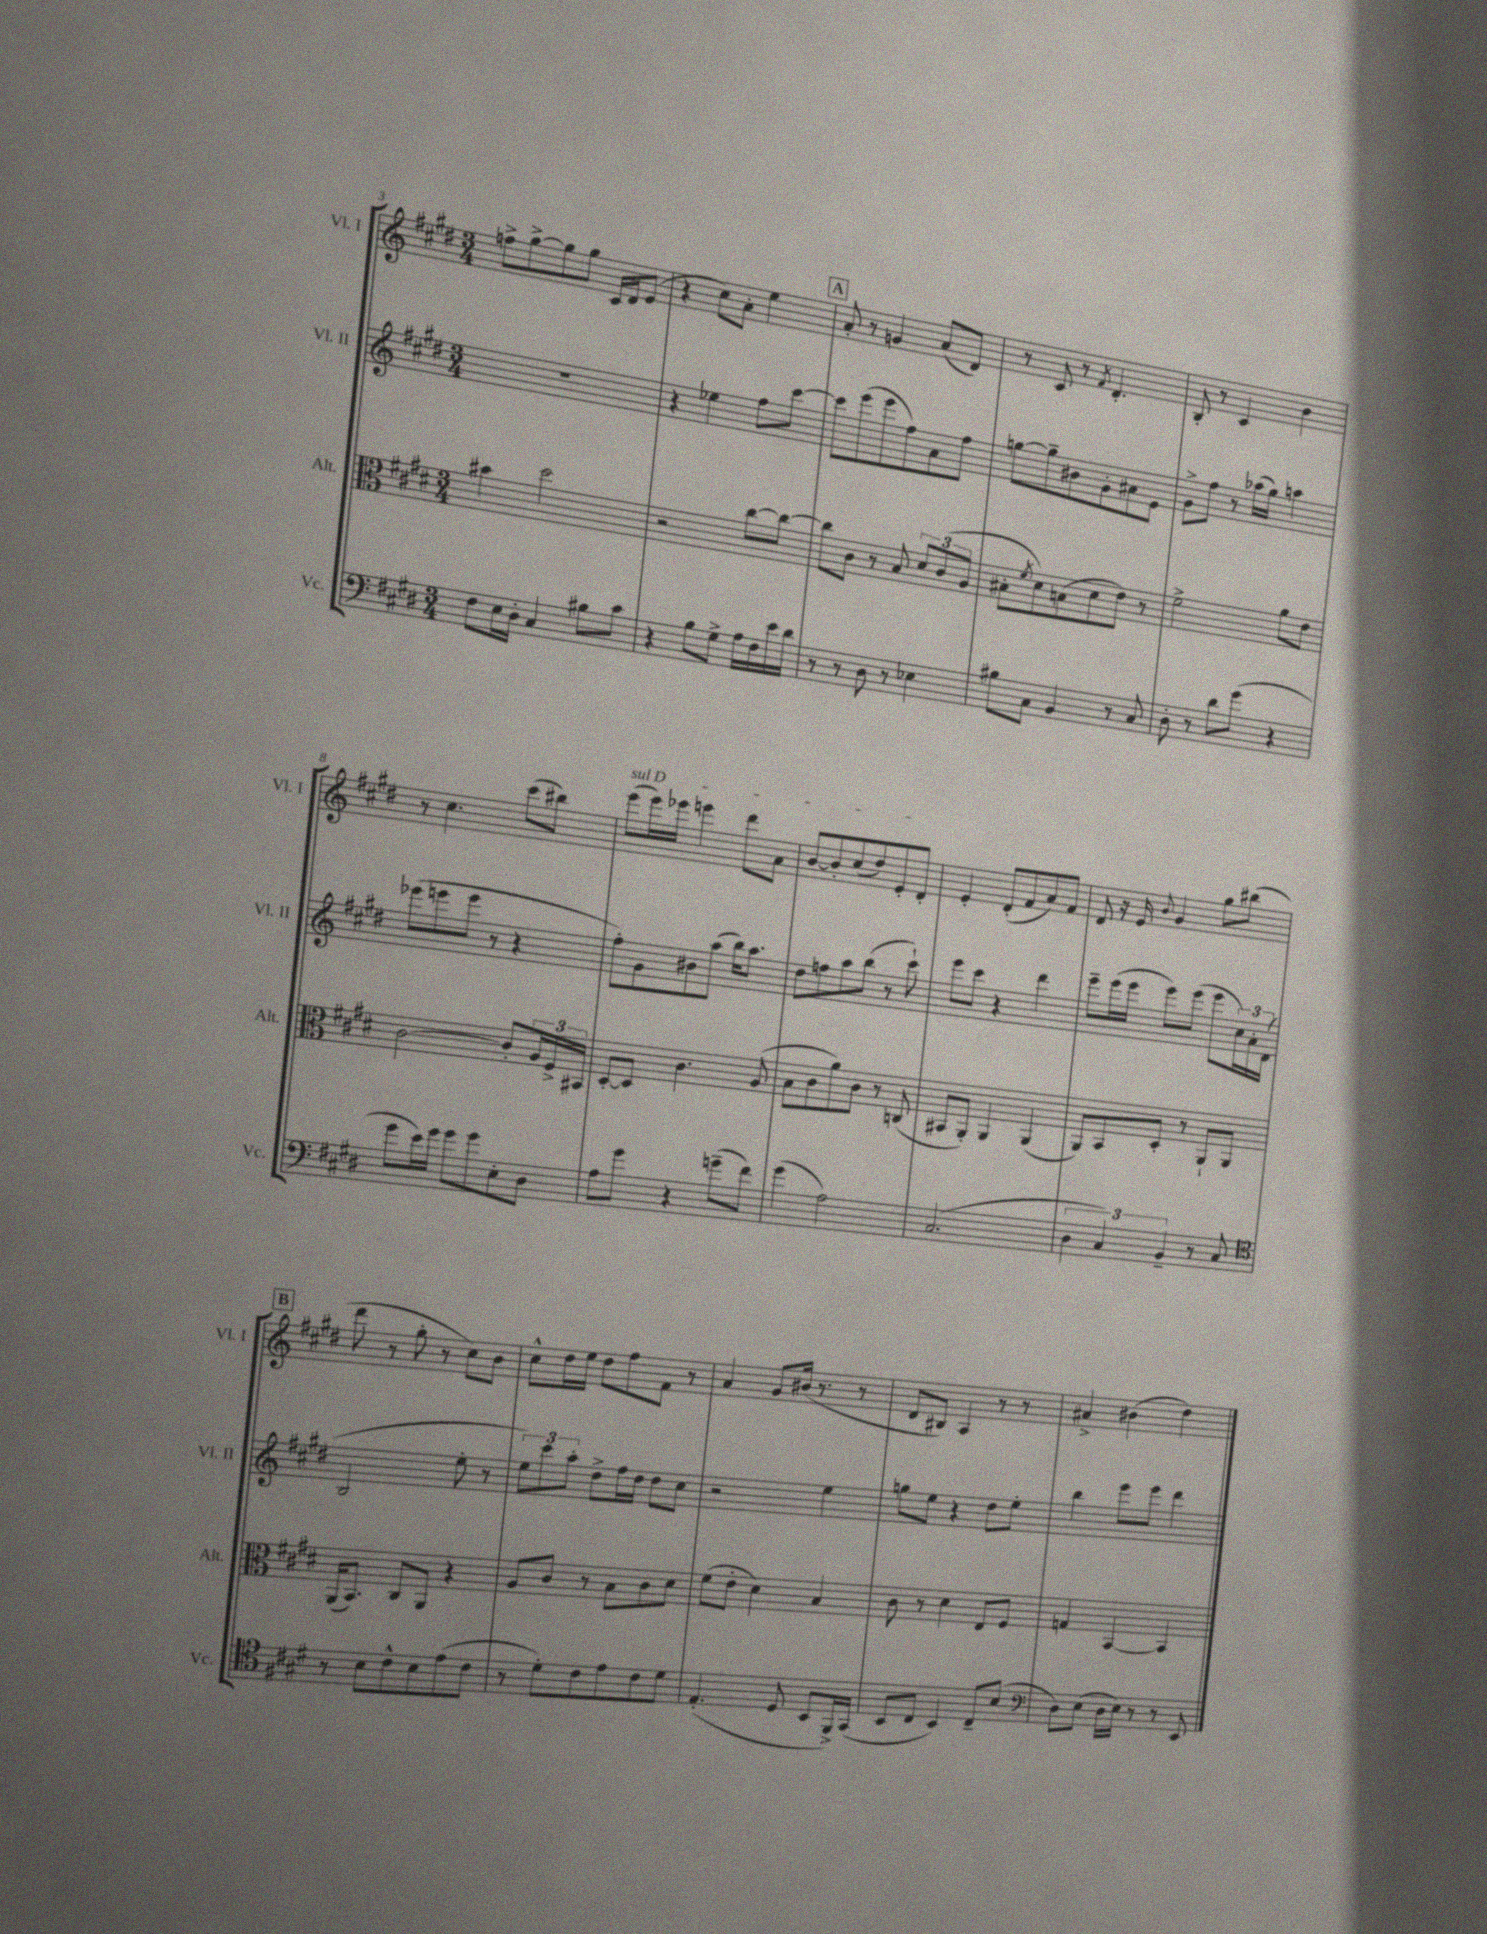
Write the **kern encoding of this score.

**kern	**kern	**kern	**kern
*staff4	*staff3	*staff2	*staff1
*clefF4	*clefC3	*clefG2	*clefG2
*k[f#c#g#d#]	*k[f#c#g#d#]	*k[f#c#g#d#]	*k[f#c#g#d#]
*M3/4	*M3/4	*M3/4	*M3/4
8F#	4b#	2.r	8ff^
16E	.	.	[8gg#^
16D#'	.	.	.
4C#	2dd#	.	8gg#]
.	.	.	8gg#
8B#	.	.	16c#
.	.	.	16d#
8c#	.	.	(8e
=	=	=	=
4r	2r	4r	4r
8B	.	4ee-	8cc#)
8G#^	.	.	8a'
16A	[8cc#	8ff#	4ee
16F#	.	.	.
16e	8cc#_	[8ccc#	.
16d#	.	.	.
=	=	=	=
8r	8cc#]	8ccc#]	8a'
8r	8c#	(8eee	8r
8D#	8r	8eee	4g
8r	8B	8ff#)	.
4E-	12d#	8a	(8a
.	(12c#	.	.
.	.	8ff#	8d#)
.	12A	.	.
=	=	=	=
8B#	8B#'	[8gg	8r
.	8qf#	.	.
8C#	8d#)	8gg~]	8c#
4BB	(8B	8b#	8r
.	.	.	8qf#
.	8d#	8g#'	4.d#'
8r	8e)	8a#	.
8C#	8r	8e	.
=	=	=	=
8D#'	2f#^	8g#^	8B'
8r	.	8ff#	8r
8d#	.	8r	4c#
(8g#	.	(16aa-	.
.	.	16gg#)	.
4r	8a	4aa	4b
.	8e	.	.
=	=	=	=
8g#	[2c#	(8eee-	8r
16e)	.	8eee	4.cc#
16g#	.	.	.
8g#	.	8eee	.
8g#	.	8r	.
8E'	8c#']	4r	(8ccc#
8D#	24A	.	8bb#)
.	24F#^	.	.
.	24BB#	.	.
=	=	=	=
8A	[8D#'	8ff#')	(8eee
8g#	8D#]	8g#	16eee)
.	.	.	16eee-
4r	4.c#	8b#	4eee
.	.	(8aa	.
(8g~	.	16bb)	8ddd#
.	.	8.aa	.
8f#)	(8A	.	8a
=	=	=	=
(4g#	8B	8dd#	[8b
.	8c#	8ff	8b']
2A)	8a)	8aa	(8cc#
.	8c#	(8bb	8dd#)
.	8r	8r	8e'
.	(8C	8ccc#`)	8d#'
=	=	=	=
(2.C#	8BB#	8eee	4e'
.	8AA')	8ccc#	.
.	4AA	4r	(8d#'
.	.	.	8f#
.	(4AA	4ddd#	8a)
.	.	.	8f#
=	=	=	=
6D#	8AA)	8eee~	8d#
.	8BB	(16eee	16r
6C#)	.	.	.
.	.	16eee	16e
.	.	.	8qqb
.	8D#'	8eee)	4g#
6BB~	.	.	.
.	8r	(8eee	.
8r	8AA`	8eee	8gg#
8C#	8AA	24cc#)	(8bb#
.	.	24a'	.
.	.	(24d#	.
=	=	=	=
*clefC4	*	*	*
8r	(16AA	2B	8ddd#
.	8.BB)	.	.
8B	.	.	8r
8c#^^	8C#	.	8gg#'
8B	8AA	.	8r
(8e	4r	8ee'	8cc#)
8c#	.	8r	8b
=	=	=	=
8r	8A	12ee)	8cc#^^
.	.	12ccc#	.
8d#')	8c#	.	16dd#
.	.	12aa'	.
.	.	.	16ee
8c#	8r	8dd#^	8dd#
8e	8B	16ff#	8ff#
.	.	16dd#	.
8c#	8c#	8dd#	8f#
8d#	8d#	8cc#	8r
=	=	=	=
(4.E'	(8f#	2r	4a
.	8e'	.	.
.	4d#)	.	8g#
8D#	.	.	(16b#
.	.	.	8.r
8BB	4B	4ee	.
16FF#^)	.	.	8r
(16GG#	.	.	.
=	=	=	=
8BB	8c#	8gg	8d#
8C#	8r	8ee	8B#)
4BB)	4d#	4r	4A
8C#~	8E	8dd#	8r
(8B	8F#	8ee'	8r
=	=	=	=
*clefF4	*	*	*
8D#)	4G	4bb	4a#^
(8E	.	.	.
16D#	[4BB	8eee	(4b#
16E)	.	.	.
8r	.	8eee	.
8r	4BB]	4ddd#	4dd#)
8EE	.	.	.
==	==	==	==
*-	*-	*-	*-
